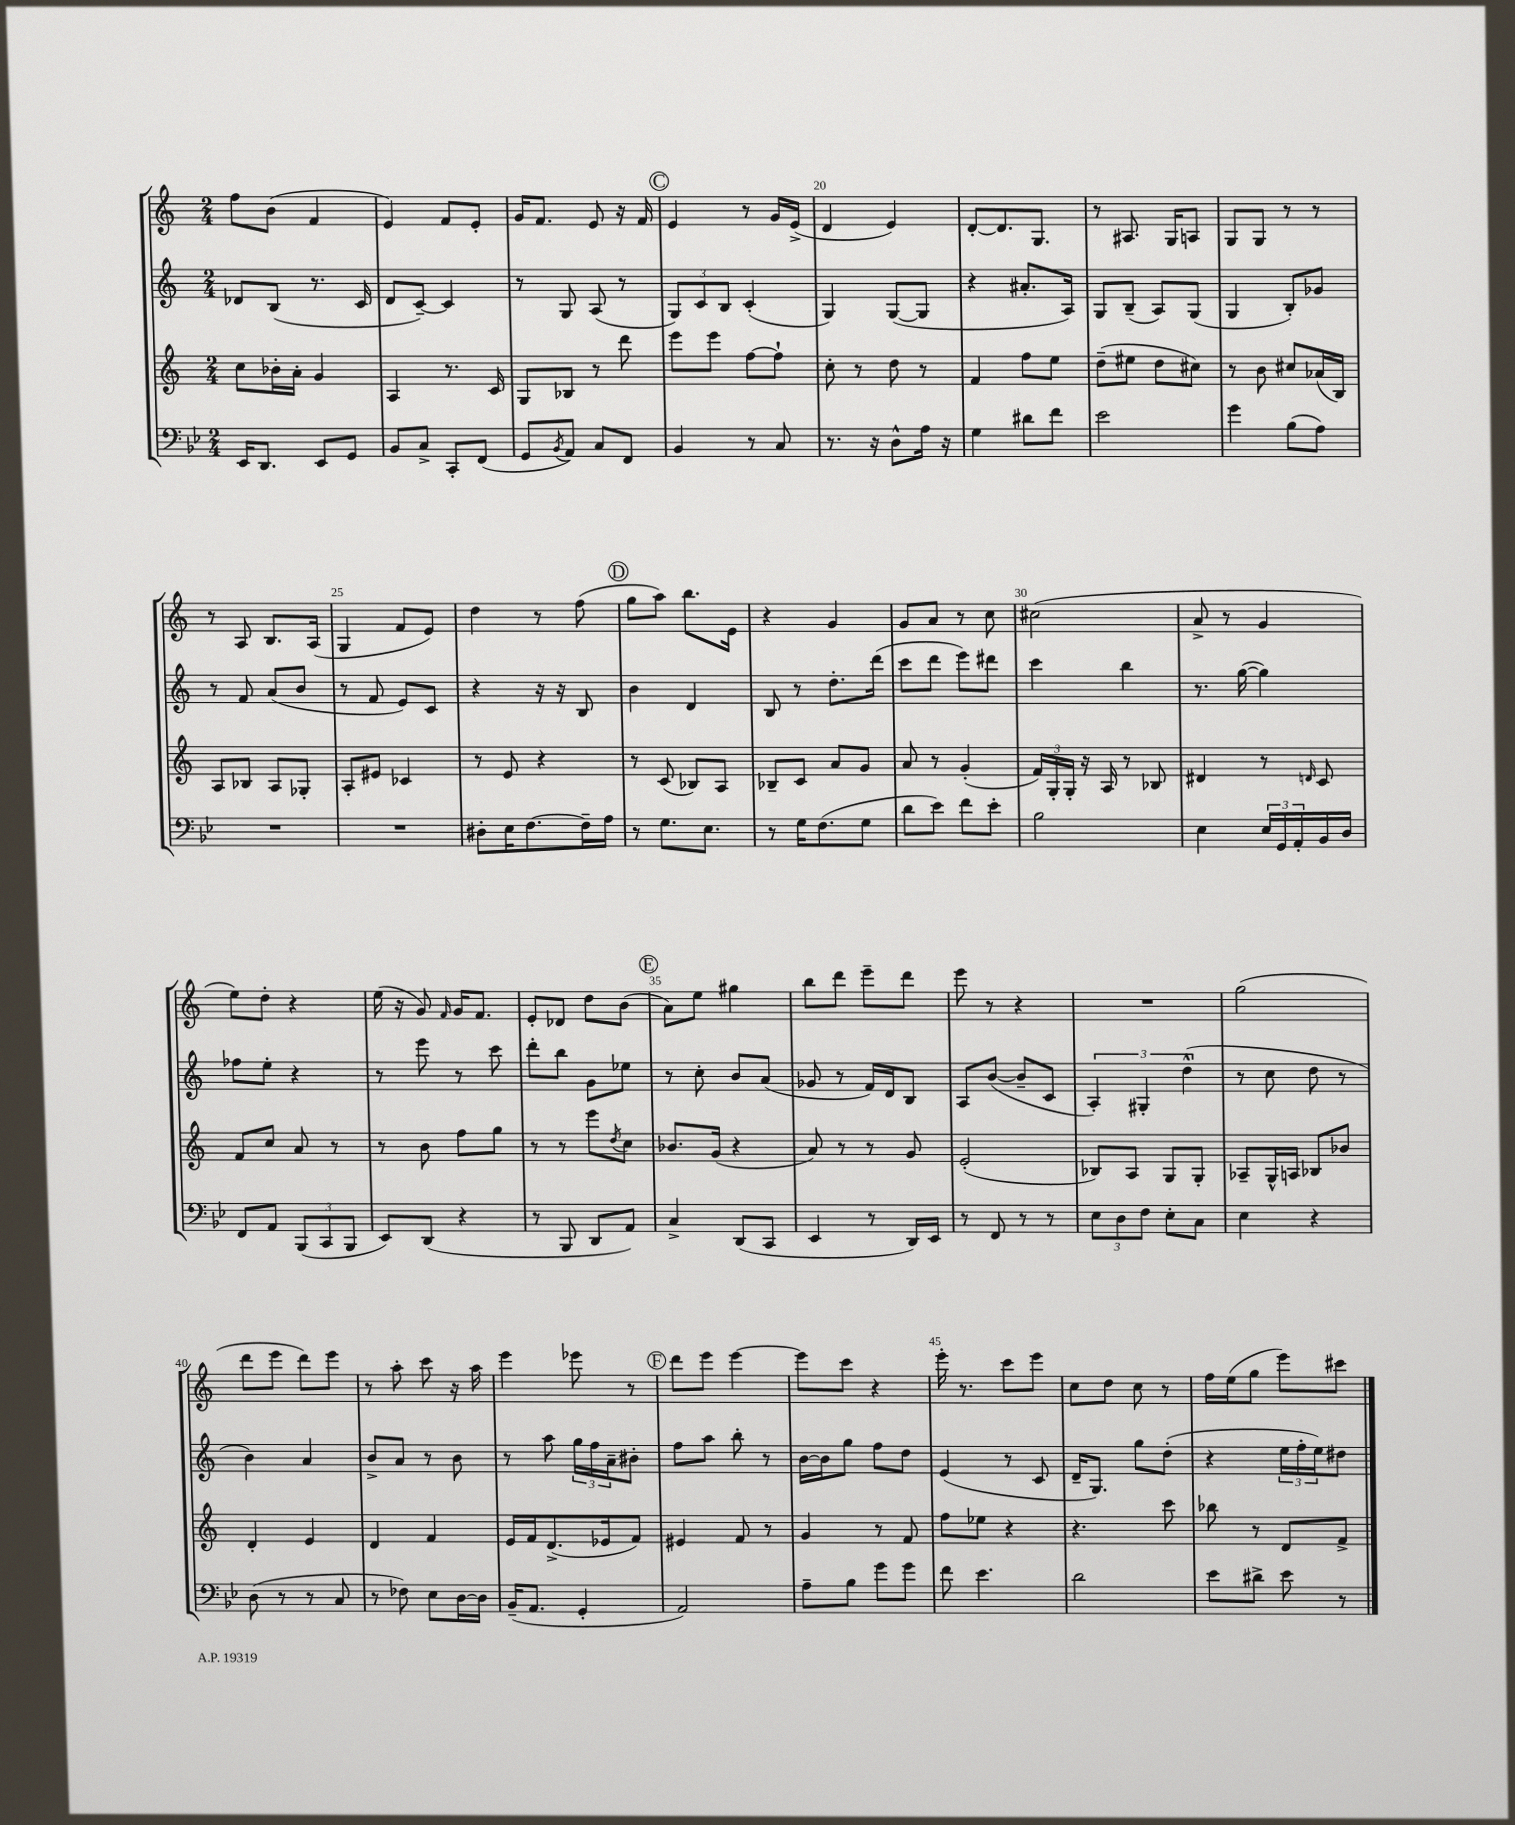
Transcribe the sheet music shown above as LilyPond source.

<<
\new StaffGroup <<
\new Staff = "s0" {
    \clef treble \key c \major \numericTimeSignature \time 2/4
    f''8 b'8( f'4 |
    e'4) f'8 e'8-. |
    g'16 f'8. e'8 r16 f'16 |
    \mark \markup { \circle "C" } e'4 r8 g'16 e'16->( |
    d'4 e'4) |
    d'8~-. d'8. g8. |
    r8 ais8. g16 a8 |
    g8 g8 r8 r8 |
    r8 a8 b8. a16( |
    g4 f'8 e'8) |
    d''4 r8 f''8( |
    \mark \markup { \circle "D" } g''8 a''8) b''8. e'16 |
    r4 g'4 |
    g'8 a'8 r8 c''8 |
    cis''2( |
    a'8-> r8 g'4 |
    e''8) d''8-. r4 |
    e''16( r16 g'8) \grace { f'16 } g'16 f'8. |
    e'8-. des'8 d''8 b'8( |
    \mark \markup { \circle "E" } a'8) e''8 gis''4 |
    b''8 d'''8 e'''8-- d'''8 |
    e'''8 r8 r4 |
    R2 |
    g''2( |
    d'''8 e'''8 d'''8) e'''8 |
    r8 a''8-. c'''8 r16 a''16 |
    e'''4 ees'''8 r8 |
    \mark \markup { \circle "F" } d'''8 e'''8 e'''4~ |
    e'''8 c'''8 r4 |
    e'''16-. r8. c'''8 e'''8 |
    c''8 d''8 c''8 r8 |
    f''16 e''16( g''8 e'''8) cis'''8 \bar "|." |
}
\new Staff = "s1" {
    \clef treble \key c \major \numericTimeSignature \time 2/4
    des'8 b8( r8. c'16 |
    d'8 c'8~--) c'4 |
    r8 g8 a8( r8 |
    \mark \markup { \circle "C" } \tuplet 3/2 { g8) c'8 b8 } c'4-.( |
    g4) g8~( g8 |
    r4 ais'8.-. a16) |
    g8 b8--( a8) g8( |
    g4 b8-.) ges'8 |
    r8 f'8 a'8( b'8 |
    r8 f'8 e'8) c'8 |
    r4 r16 r16 b8 |
    \mark \markup { \circle "D" } b'4 d'4 |
    b8 r8 d''8.-. d'''16( |
    c'''8 d'''8 e'''8) dis'''8 |
    c'''4 b''4 |
    r8. g''16~( g''4) |
    fes''8 e''8-. r4 |
    r8 e'''8 r8 c'''8 |
    d'''8-. b''8 g'8 ees''8 |
    \mark \markup { \circle "E" } r8 c''8-. b'8 a'8( |
    ges'8 r8 f'16) d'16 b8 |
    a8 b'8~( b'8-- c'8 |
    \tuplet 3/2 { a4-.) gis4-. d''4-^( } |
    r8 c''8 d''8 r8 |
    b'4) a'4 |
    b'8-> a'8 r8 b'8 |
    r8 a''8 \tuplet 3/2 { g''16 f''16 a'16-- } bis'8-. |
    \mark \markup { \circle "F" } f''8 a''8 b''8-. r8 |
    b'16~ b'16 g''8 f''8 d''8 |
    e'4( r8 c'8 |
    d'16-- g8.) g''8 d''8-.( |
    r4 \tuplet 3/2 { e''16 f''16-. e''16) } dis''8 \bar "|." |
}
\new Staff = "s2" {
    \clef treble \key c \major \numericTimeSignature \time 2/4
    c''8 bes'16-. a'16-. g'4 |
    a4 r8. c'16 |
    g8 bes8 r8 d'''8 |
    \mark \markup { \circle "C" } e'''8 e'''8 f''8~ f''8-! |
    c''8-. r8 d''8 r8 |
    f'4 f''8 e''8 |
    d''8--( eis''8 d''8 cis''8) |
    r8 b'8 cis''8 aes'16( b16) |
    a8 bes8 a8 ges8-. |
    a8-. eis'8 ces'4 |
    r8 e'8 r4 |
    \mark \markup { \circle "D" } r8 c'8( bes8) a8 |
    bes8-- c'8 a'8 g'8 |
    a'8 r8 g'4-.( |
    \tuplet 3/2 { f'16) g16-. g16-. } r16 a16 r8 bes8 |
    dis'4 r8 \grace { d'16 } c'8 |
    f'8 c''8 a'8 r8 |
    r8 b'8 f''8 g''8 |
    r8 r8 e'''8 \acciaccatura { d''8 } c''8 |
    \mark \markup { \circle "E" } bes'8. g'16( r4 |
    a'8) r8 r8 g'8 |
    e'2-.( |
    bes8) a8 g8 g8-. |
    aes8-- g16-^ a16 bes8 bes'8 |
    d'4-. e'4 |
    d'4 f'4 |
    e'16 f'16 d'8.->( ees'16 f'8) |
    \mark \markup { \circle "F" } eis'4 f'8 r8 |
    g'4 r8 f'8 |
    f''8 ees''8 r4 |
    r4. c'''8 |
    bes''8 r8 d'8 f'8-> \bar "|." |
}
\new Staff = "s3" {
    \clef bass \key bes \major \numericTimeSignature \time 2/4
    ees,16 d,8. ees,8 g,8 |
    bes,8 c8-> c,8-. f,8( |
    g,8 \acciaccatura { bes,8 } a,8) c8 f,8 |
    \mark \markup { \circle "C" } bes,4 r8 c8 |
    r8. r16 d8-^ a16 r16 |
    g4 dis'8 f'8 |
    ees'2 |
    g'4 bes8( a8) |
    R2 |
    R2 |
    dis8-. ees16 f8.~ f16-- a16 |
    \mark \markup { \circle "D" } r8 g8. ees8. |
    r8 g16 f8.( g8 |
    d'8 ees'8) f'8 ees'8-. |
    bes2 |
    ees4 \tuplet 3/2 { ees16 g,16 a,16-. } bes,16 d16 |
    f,8 a,8 \tuplet 3/2 { bes,,8( c,8 bes,,8 } |
    ees,8) d,8( r4 |
    r8 bes,,8 d,8 a,8) |
    \mark \markup { \circle "E" } c4-> d,8( c,8 |
    ees,4 r8 d,16) ees,16 |
    r8 f,8 r8 r8 |
    \tuplet 3/2 { ees8 d8 f8 } ees8-. c8 |
    ees4 r4 |
    d8( r8 r8 c8 |
    r8 fes8) ees8 d16~ d16 |
    bes,16--( a,8. g,4-. |
    \mark \markup { \circle "F" } a,2) |
    a8-- bes8 g'8 g'8 |
    f'8 ees'4. |
    d'2 |
    ees'8 dis'8-> ees'8 r8 \bar "|." |
}
>>
>>
\layout { \context { \Score currentBarNumber = #16 \override BarNumber.break-visibility = ##(#f #t #t) barNumberVisibility = #(every-nth-bar-number-visible 5) } }
